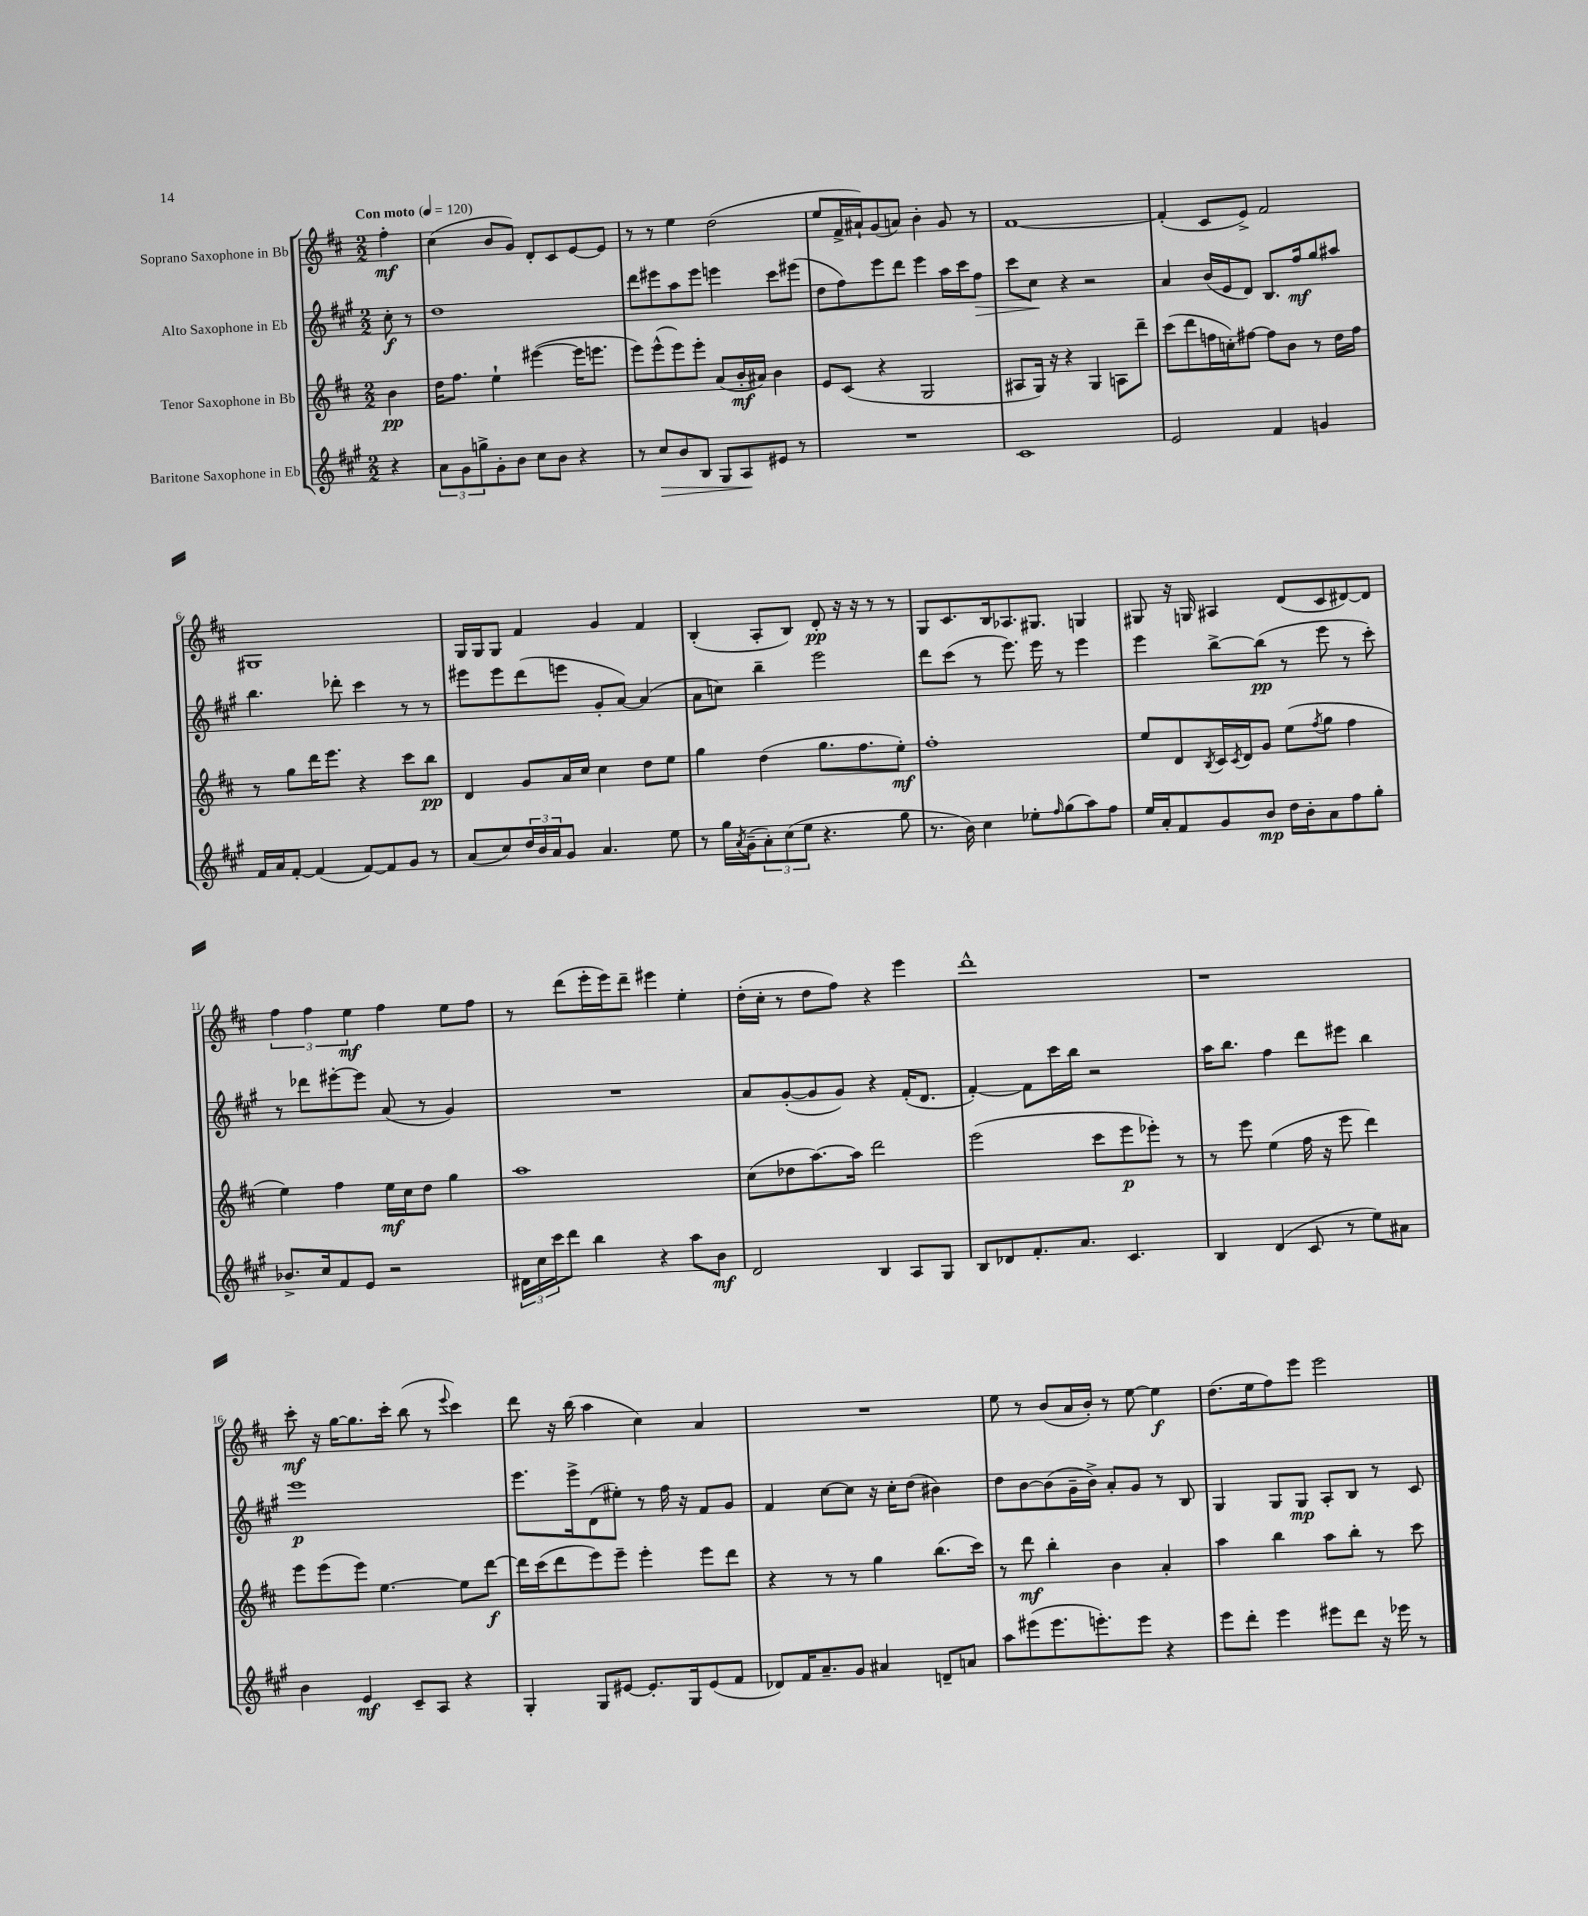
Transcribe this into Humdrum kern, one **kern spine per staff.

**kern	**dynam	**kern	**dynam	**kern	**dynam	**kern	**dynam
*part4	*part4	*part3	*part3	*part2	*part2	*part1	*part1
*staff4	*staff4	*staff3	*staff3	*staff2	*staff2	*staff1	*staff1
*I"Baritone Saxophone in Eb	*	*I"Tenor Saxophone in Bb	*	*I"Alto Saxophone in Eb	*	*I"Soprano Saxophone in Bb	*
*clefG2	*	*clefG2	*	*clefG2	*	*clefG2	*
*k[f#c#g#]	*	*k[f#c#]	*	*k[f#c#g#]	*	*k[f#c#]	*
*M2/2	*	*M2/2	*	*M2/2	*	*M2/2	*
*MM120	*	*MM120	*	*MM120	*	*MM120	*
=	=	=	=	=	=	=	=
!	!	!	!	!	!	!LO:TX:a:B:t=Con moto	!
4r	.	4b\	pp	8cc#'\	f	4ff#'\	mf
.	.	.	.	8r	.	.	.
=1	=1	=1	=1	=1	=1	=1	=1
12a\L	.	16dd\KL	.	1dd	.	(4cc#\	.
.	.	8.ff#\J	.	.	.	.	.
12g#\	.	.	.	.	.	.	.
12ggn^\	.	.	.	.	.	.	.
8g#'\	.	4ee`\	.	.	.	8b/L	.
8b\J	.	.	.	.	.	8g/J)	.
8cc#\L	.	([4eee#X\	.	.	.	8d'/L	.
8b\J	.	.	.	.	.	8c#/	.
4r	.	16eee#\KL]	.	.	.	[8e/	.
.	.	8.eeen\J	.	.	.	.	.
.	.	.	.	.	.	8e/J]	.
=2	=2	=2	=2	=2	=2	=2	=2
8r	.	8eee\L)	.	8ddd\L	.	8r	.
!	!LO:HP:b	!	!	!	!	!	!
8cc#/L	>	(8eee^^\	.	8eee#X\	.	8r	.
8b/	.	8eee\)	.	8aa\	.	4ee\	.
8B/J	.	8eee'\J	.	8eee#\J	.	.	.
8G#/L	.	(8a/L	.	4eeen\	.	(2dd\	.
8A/	.	16b'/L	mf	.	.	.	.
.	.	16a#X/JJ)	.	.	.	.	.
8e#X/J	]	4b\	.	8ccc#\L	.	.	.
8r	.	.	.	(8eee#X\J	.	.	.
=3	=3	=3	=3	=3	=3	=3	=3
1r	.	8e/L	.	8dd\L	.	8ee/L	.
.	.	(8c#/J	.	8ff#\)	.	16f#^/L	.
.	.	.	.	.	.	16a#X`/J)	.
.	.	4r	.	8eee\	.	(8g/	.
.	.	.	.	8ddd\J	.	8an/J)	.
.	.	2G/	.	4eee\	.	4b'\	.
.	.	.	.	16aa\LL	.	8g/	.
.	.	.	.	16ccc#\J	.	.	.
!	!	!	!	!	!LO:HP:b	!	!
.	.	.	.	8ff#\J	>	8r	.
=4	=4	=4	=4	=4	=4	=4	=4
1c#	.	8A#X/L	.	8ccc#\L	.	[1f#	.
.	.	16G/Jk)	.	8cc#\J	.	.	.
.	.	16r	.	.	.	.	.
.	.	4r	.	4r	]	.	.
.	.	4G/	.	2r	.	.	.
.	.	8An\L	.	.	.	.	.
.	.	8ddd~\J	.	.	.	.	.
=5	=5	=5	=5	=5	=5	=5	=5
2e/	.	(8ccc#\L	.	4a/	.	(4f#'/]	.
.	.	8ddd\	.	.	.	.	.
.	.	16ffn\L	.	(16b/LL	.	8c#/L	.
.	.	16ccn'\J)	.	16e/J	.	.	.
.	.	[8ff#X\J	.	8d/J)	.	8e^/J)	.
4f#/	.	8ff#\L]	.	8.B/L	.	2f#/	.
.	.	8b\J	.	.	.	.	.
.	.	.	.	16ff#/k	mf	.	.
4gn/	.	8r	.	8gg#/	.	.	.
.	.	16dd\LL	.	8aa#X/J	.	.	.
.	.	16ff#\JJ	.	.	.	.	.
!!LO:LB:g=z
=6	=6	=6	=6	=6	=6	=6	=6
16f#/LL	.	8r	.	4.bb\	.	1G#X	.
16a/J	.	.	.	.	.	.	.
[8f#'/J	.	8gg\L	.	.	.	.	.
(4f#/]	.	16ddd\K	.	.	.	.	.
.	.	8.eee\J	.	.	.	.	.
.	.	.	.	8ddd-X'\	.	.	.
[8f#/L)	.	4r	.	4ccc#\	.	.	.
8f#/]	.	.	.	.	.	.	.
8g#/J	.	8ccc#\L	.	8r	.	.	.
8r	.	8bb\J	pp	8r	.	.	.
=7	=7	=7	=7	=7	=7	=7	=7
(8a/L	.	4d/	.	8eee#X\L	.	16G/LL	.
.	.	.	.	.	.	16G/J	.
8cc#/)	.	.	.	8eee#\	.	8G/J	.
24dd/L	.	8g/L	.	(8ddd\	.	4f#/	.
24b/	.	.	.	.	.	.	.
24a/J	.	.	.	.	.	.	.
8g#/J	.	16a/L	.	8eeen\J	.	.	.
.	.	16cc#/JJ	.	.	.	.	.
4.a/	.	4cc#\	.	8g#'/L	.	4g/	.
.	.	.	.	[8a/J)	.	.	.
.	.	8dd\L	.	(4a/]	.	4f#/	.
8ee\	.	8ee\J	.	.	.	.	.
=8	=8	=8	=8	=8	=8	=8	=8
8r	.	4gg\	.	8a\L	.	(4B'/	.
16gg#\LL	.	.	.	8ccn\J)	.	.	.
8qa/	.	.	.	.	.	.	.
(16g#~\J	.	.	.	.	.	.	.
12a'\)	.	(4dd\	.	4bb~\	.	8A'/L	.
(12cc#\	.	.	.	.	.	.	.
.	.	.	.	.	.	8B/J)	.
12ee\J	.	.	.	.	.	.	.
4.r	.	8.gg\L	.	2eee\	.	8d'/	pp
.	.	.	.	.	.	16r	.
.	.	8.ff#\	.	.	.	16r	.
.	.	.	.	.	.	8r	.
8gg#\	.	8ee'\J)	mf	.	.	8r	.
=9	=9	=9	=9	=9	=9	=9	=9
8.r	.	1ff#'	.	8ddd\L	.	8G/L	.
.	.	.	.	(8ccc#\J	.	8.c#/	.
16b\)	.	.	.	.	.	.	.
4cc#\	.	.	.	8r	.	.	.
.	.	.	.	.	.	16B/k	.
.	.	.	.	8.eee\)	.	8.A-X/	.
8ee-X'\L	.	.	.	.	.	.	.
.	.	.	.	16eee\	.	8.G#X/J	.
16qqff#/	.	.	.	.	.	.	.
(8gg#\	.	.	.	8r	.	.	.
8aa\)	.	.	.	4eee\	.	4Gn/	.
8ff#\J	.	.	.	.	.	.	.
=10	=10	=10	=10	=10	=10	=10	=10
16ee/LL	.	8ee/L	.	4eee\	.	8G#X/	.
16a'/J	.	.	.	.	.	.	.
8f#/	.	8d/	.	.	.	16r	.
.	.	.	.	.	.	16Gn/	.
.	.	8qB/	.	.	.	.	.
8g#/	.	16c#/L	.	[8bb^\L	.	4A#X/	.
.	.	8qc#/	.	.	.	.	.
.	.	16d/J	.	.	.	.	.
8b/J	mp	8g/J	.	(8bb\J]	pp	.	.
16dd\LL	.	(8ee\L	.	8r	.	(8d/L	.
16b'\J	.	.	.	.	.	.	.
.	.	8qff#/	.	.	.	.	.
8a\	.	8gg\J	.	8eee\	.	8c#/	.
8ff#\	.	4ff#\	.	8r	.	[8d#X/)	.
8gg#'\J	.	.	.	8ccc#'\)	.	8d#/J]	.
!!LO:LB:g=z
=11	=11	=11	=11	=11	=11	=11	=11
8.b-X^/L	.	4ee\)	.	8r	.	6ff#\	.
.	.	.	.	8ddd-X\L	.	.	.
.	.	.	.	.	.	6ff#\	.
16cc#/k	.	.	.	.	.	.	.
8f#/	.	4ff#\	.	[8eee#X'\	.	.	.
.	.	.	.	.	.	6ee\	mf
8e/J	.	.	.	8eee#\J]	.	.	.
2r	.	16ee\LL	mf	(8a/	.	4ff#\	.
.	.	16cc#\J	.	.	.	.	.
.	.	8dd\J	.	8r	.	.	.
.	.	4gg\	.	4g#/)	.	8ee\L	.
.	.	.	.	.	.	8ff#\J	.
=12	=12	=12	=12	=12	=12	=12	=12
24d#X\LL	.	1aa	.	1r	.	8r	.
24cc#\	.	.	.	.	.	.	.
24ccc#\J	.	.	.	.	.	.	.
8ddd\J	.	.	.	.	.	(8ddd\L	.
4bb\	.	.	.	.	.	16eee'\L	.
.	.	.	.	.	.	16eee\J)	.
.	.	.	.	.	.	8ddd~\J	.
4r	.	.	.	.	.	4eee#X\	.
8aa\L	.	.	.	.	.	4ee'\	.
8b\J	mf	.	.	.	.	.	.
=13	=13	=13	=13	=13	=13	=13	=13
2d/	.	(8cc#\L	.	8a/L	.	(16dd'\LL	.
.	.	.	.	.	.	16cc#'\JJ	.
.	.	8dd-X\	.	([8g#'/	.	8r	.
.	.	[8.aa\)	.	8g#/]	.	8dd\L	.
.	.	.	.	8g#/J)	.	8ff#\J)	.
.	.	16aa\Jk]	.	.	.	.	.
4B/	.	2ddd\	.	4r	.	4r	.
8A/L	.	.	.	(16f#'/KL	.	4eee\	.
.	.	.	.	8.d/J	.	.	.
8G#/J	.	.	.	.	.	.	.
=14	=14	=14	=14	=14	=14	=14	=14
8B/L	.	(2eee\	.	[4f#'/)	.	1ddd^^	.
8d-X/	.	.	.	.	.	.	.
8.f#'/	.	.	.	8f#\L]	.	.	.
.	.	.	.	16ccc#\L	.	.	.
8.a/J	.	.	.	16bb\JJ	.	.	.
.	.	8ccc#\L	.	2r	.	.	.
4.c#/	.	8eee\	p	.	.	.	.
.	.	8eee-X'\J)	.	.	.	.	.
.	.	8r	.	.	.	.	.
=15	=15	=15	=15	=15	=15	=15	=15
4B/	.	8r	.	16aa\KL	.	1r	.
.	.	.	.	8.bb\J	.	.	.
.	.	8eee\	.	.	.	.	.
(4d/	.	(4ee\	.	4ff#\	.	.	.
8c#/	.	16ff#\	.	8ddd\L	.	.	.
.	.	16r	.	.	.	.	.
8r	.	8eee\	.	8eee#X\J	.	.	.
8ee\L)	.	4ddd\)	.	4bb\	.	.	.
8a#X\J	.	.	.	.	.	.	.
!!LO:LB:g=z
=16	=16	=16	=16	=16	=16	=16	=16
4b\	.	8eee\L	.	1eee	p	8ccc#'\	mf
.	.	(8eee\	.	.	.	16r	.
.	.	.	.	.	.	[16gg\KL	.
4e/	mf	8eee\J)	.	.	.	8.gg\]	.
.	.	[4.ee\	.	.	.	.	.
.	.	.	.	.	.	16ccc#'\Jk	.
8c#~/L	.	.	.	.	.	(8bb\	.
8A/J	.	.	.	.	.	8r	.
.	.	.	.	.	.	8qqeee/	.
4r	.	8ee\L]	.	.	.	4ccc#\)	.
.	.	[8ddd\J	f	.	.	.	.
=17	=17	=17	=17	=17	=17	=17	=17
4G#'/	.	16ddd\LL]	.	8.eee\L	.	8ddd\	.
.	.	(16ccc#\J	.	.	.	.	.
.	.	8ddd\	.	.	.	16r	.
.	.	.	.	16eee^\k	.	(16bb\	.
8G#/L	.	8eee\)	.	(8d\	.	4aa\	.
[8e#X/J	.	8eee~\J	.	8ee#X'\J)	.	.	.
8.e#'/L]	.	4eee'\	.	8r	.	4cc#\)	.
.	.	.	.	16ff#\	.	.	.
16G#/k	.	.	.	16r	.	.	.
(8e#/	.	8eee\L	.	8f#/L	.	4a/	.
8f#/J	.	8ddd\J	.	8g#/J	.	.	.
=18	=18	=18	=18	=18	=18	=18	=18
8d-X/L)	.	4r	.	4f#/	.	1r	.
16f#/K	.	.	.	.	.	.	.
8.a~/	.	.	.	.	.	.	.
.	.	8r	.	[8cc#\L	.	.	.
8g#/J	.	8r	.	8cc#\J]	.	.	.
4a#X/	.	4gg\	.	16r	.	.	.
.	.	.	.	16cc#'\KL	.	.	.
.	.	.	.	(8dd\J	.	.	.
8dn~/L	.	(8.bb\L	.	4b#X\)	.	.	.
8an/J	.	.	.	.	.	.	.
.	.	16ccc#\Jk)	.	.	.	.	.
=19	=19	=19	=19	=19	=19	=19	=19
8aa\L	.	8r	.	8dd\L	.	8ee\	.
(8eee#X\	.	8ddd\	mf	[8b\	.	8r	.
8.eee#\	.	4bb'\	.	(8b\]	.	(8b/L	.
.	.	.	.	16g#~\L	.	16a/L	.
8.eeen'\)	.	.	.	16b^\JJ)	.	16b'/JJ)	.
.	.	4b\	.	8a'/L	.	8r	.
8eee\J	.	.	.	8g#/J	.	[8ee\	.
4r	.	4a'/	.	8r	.	4ee\]	f
.	.	.	.	8B/	.	.	.
=20	=20	=20	=20	=20	=20	=20	=20
8eee\L	.	4aa\	.	4G#/	.	(8.dd\L	.
8ddd'\J	.	.	.	.	.	.	.
.	.	.	.	.	.	16ee\k	.
4eee\	.	4bb\	.	8G#/L	.	8ff#\)	.
.	.	.	.	8G#/J	mp	8eee\J	.
8eee#X\L	.	8aa\L	.	8A'/L	.	2eee\	.
8ddd\J	.	8bb'\J	.	8B/J	.	.	.
16r	.	8r	.	8r	.	.	.
16eee-X\	.	.	.	.	.	.	.
8r	.	8ccc#\	.	8c#/	.	.	.
==	==	==	==	==	==	==	==
*-	*-	*-	*-	*-	*-	*-	*-
